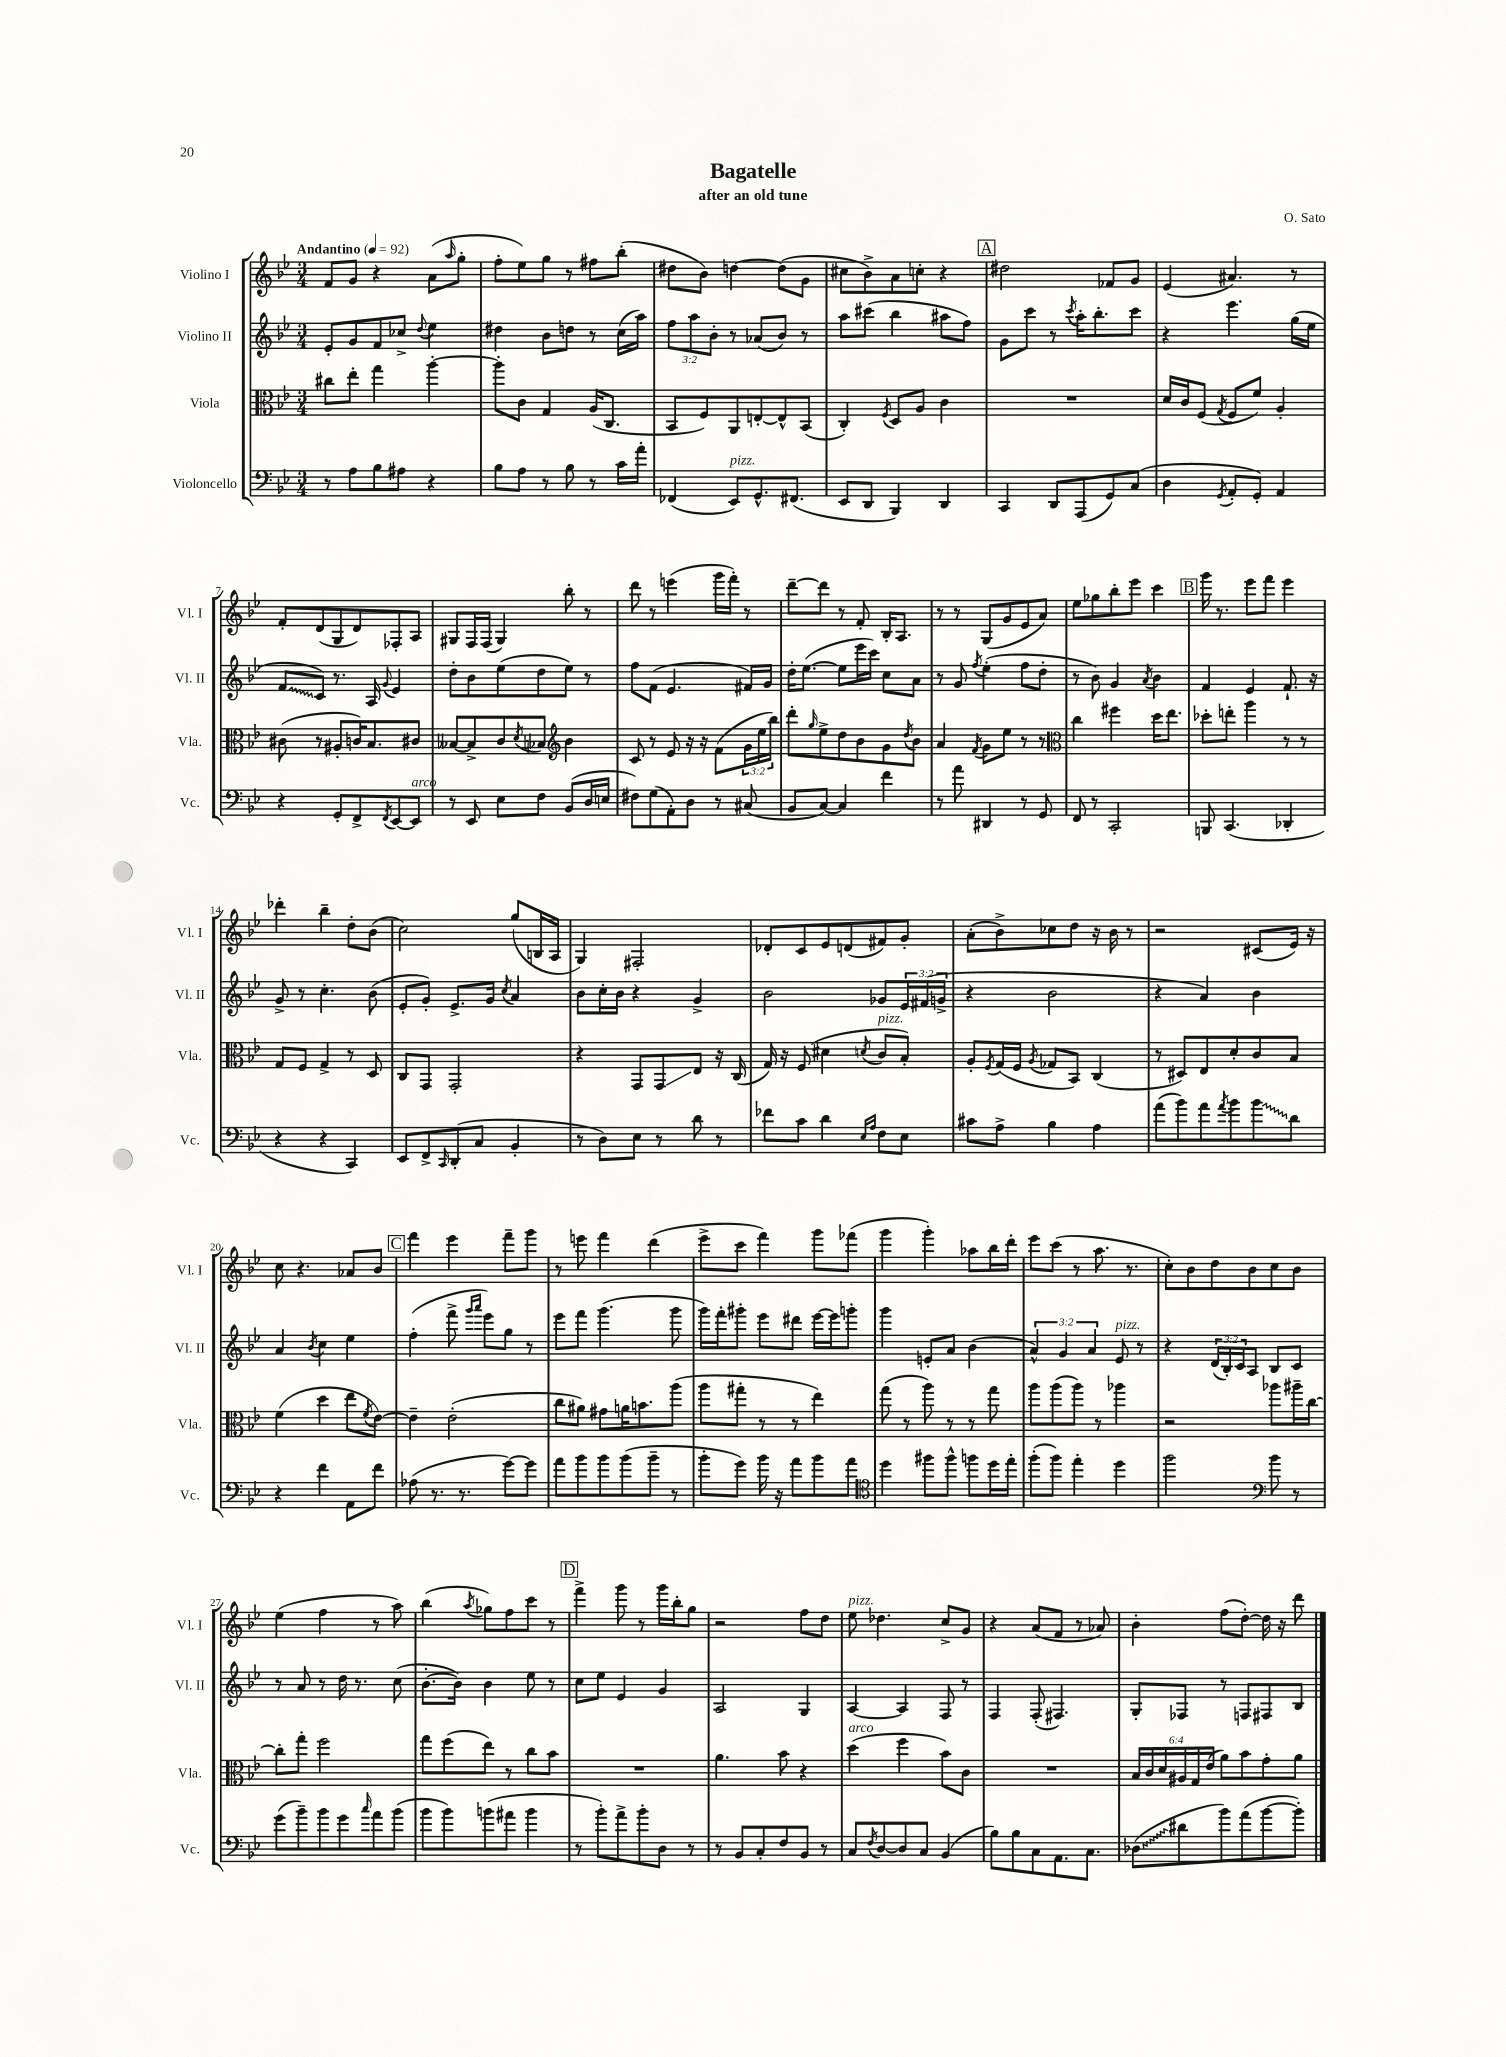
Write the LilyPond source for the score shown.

\header { title = "Bagatelle" composer = "O. Sato" subtitle = "after an old tune" }
<<
\new StaffGroup <<
\new Staff = "s0" \with { instrumentName = "Violino I" shortInstrumentName = "Vl. I" } {
    \clef treble \key bes \major \numericTimeSignature \time 3/4 \tempo "Andantino" 4 = 92
    f'8 g'8 r4 a'8( \grace { a''16 } g''8-. |
    f''8-. ees''8) g''8 r8 fis''8 bes''8-.( |
    dis''8 bes'8) d''4~ d''8( g'8 |
    cis''8 bes'8->) a'8 c''8-. r4 |
    \mark \markup { \box "A" } dis''2 fes'8 g'8 |
    ees'4( ais'4.) r8 |
    f'8-. d'8( g8 d'8) fes8-. a8 |
    gis8 f16 f16( gis4) bes''8-. r8 |
    d'''8 r8 e'''4( g'''16 f'''16-.) r8 |
    d'''8~-- d'''8 r8 f'8-. bes16-. a8. |
    r8 r8 g8( g'8 ees'8 a'8) |
    ees''8 ges''8 bes''8-. ees'''8 c'''4 |
    \mark \markup { \box "B" } g'''16 r8. ees'''8 f'''8 ees'''4 |
    des'''4-. bes''4-- d''8-. bes'8( |
    c''2) g''8( b16 a16 |
    g4) fis2-. |
    des'8-. c'8 ees'8 d'8( fis'8) g'8-. |
    a'8-.( bes'8->) ces''8 d''8 r16 bes'16 r8 |
    r2 cis'8( ees'16) r16 |
    c''8 r4. aes'8 bes'8 |
    \mark \markup { \box "C" } f'''4 ees'''4 f'''8-- g'''8 |
    r8 e'''8 f'''4 d'''4( |
    ees'''8-> c'''8 f'''4) g'''8 fes'''8( |
    g'''4 g'''4-.) aes''8 bes''16 d'''16-. |
    ees'''8 c'''8( r8 a''8. r8. |
    c''8-.) bes'8 d''8 bes'8 c''8 bes'8 |
    ees''4( f''4 r8 a''8) |
    bes''4( \acciaccatura { a''8 } ges''8) f''8 c'''8 r8 |
    \mark \markup { \box "D" } f'''4-> g'''8 r8 g'''16 bes''16-. g''8 |
    r2 f''8 d''8 |
    ees''8^\markup { \italic "pizz." } des''4. c''8-> g'8 |
    r4 a'8( f'8 r8 aes'8) |
    bes'4-. f''8( d''8~-.) d''16 r16 d'''8 \bar "|." |
}
\new Staff = "s1" \with { instrumentName = "Violino II" shortInstrumentName = "Vl. II" } {
    \clef treble \key bes \major \numericTimeSignature \time 3/4 \override Staff.TupletNumber.text = #tuplet-number::calc-fraction-text
    ees'8-. g'8 f'8 ces''8-> \appoggiatura { d''8 } ees''4 |
    dis''4 bes'8 d''8 r8 c''16( a''16) |
    \tuplet 3/2 { f''8 a''8 bes'8-. } r8 aes'8( bes'8) r8 |
    a''8 cis'''8( bes''4 ais''8 f''8) |
    \mark \markup { \box "A" } g'8 c'''8 r8 \acciaccatura { c'''8 } a''16-. bes''8.-. c'''8 |
    r4 ees'''4. g''16( ees''16 |
    \once \override Glissando.style = #'zigzag f'8\glissando c'8) r8. a16 \appoggiatura { g'8 } ees'4 |
    d''8-. bes'8 ees''8( d''8 ees''8) r8 |
    f''8 f'8( ees'4. fis'16) g'16 |
    d''16-. ees''8.~( ees''8 ees'''16 c'''16) c''8 a'8 |
    r8 g'8 \acciaccatura { f''8 } ees''4-.( f''8 d''8-. |
    r8 bes'8) g'4 \acciaccatura { a'8 } bes'4 |
    \mark \markup { \box "B" } f'4 ees'4 f'8.-! r16 |
    g'8-> r8 c''4.-. bes'8( |
    ees'8-. g'8-.) ees'8.-> g'16 \acciaccatura { c''8 } a'4 |
    bes'8 c''16-. bes'16 r4 g'4-> |
    bes'2 ges'8 \tuplet 3/2 { ees'16 fis'16( g'16-> } |
    r4 bes'2 |
    r4 a'4) bes'4 |
    a'4 \acciaccatura { bes'8 } c''4 ees''4 |
    \mark \markup { \box "C" } f''4-.( f'''8-> \grace { g'''16 a'''16 } ees'''8) g''8 r8 |
    ees'''8 f'''8 g'''4.( g'''8 |
    g'''16) f'''16-. gis'''8-. ees'''8 dis'''8 ees'''16~ ees'''16 g'''8-. |
    g'''4 e'8-. a'8 bes'4( |
    \tuplet 3/2 { a'4-^) g'4 a'4 } ees'8^\markup { \italic "pizz." } r8 |
    r4 \tuplet 3/2 { d'16( bes16-.) c'16 } a8 bes8 c'8 |
    r8 a'8 r8 d''16 r8. c''8( |
    bes'8.~-. bes'16) bes'4 ees''8 r8 |
    \mark \markup { \box "D" } c''8 ees''8 ees'4 g'4 |
    a2 g4 |
    a4~ a4 f8 r8 |
    f4 f8-.( fis4.) |
    g8-. fes8 r8 f8 fis8 bes8 \bar "|." |
}
\new Staff = "s2" \with { instrumentName = "Viola" shortInstrumentName = "Vla." } {
    \clef alto \key bes \major \numericTimeSignature \time 3/4 \override Staff.TupletNumber.text = #tuplet-number::calc-fraction-text
    cis''8 ees''8-. g''4 a''4~-. |
    a''8-. c'8 g4 a16( c8. |
    bes,8 f8) a,8 e8~-. e8-^ bes,8( |
    c4-.) \acciaccatura { f8 } d8 a8 c'4 |
    \mark \markup { \box "A" } R2. |
    d'16 c'16 f8( \acciaccatura { g8 } f8 f'8) a4-. |
    cis'8( r8 ais8-. c'16) bes8. cis'8 |
    beses8~ beses8-> c'8 \acciaccatura { d'8 } bes8 \clef treble bes'4 |
    c'8 r8 ees'8 r16 r16 f'8( \tuplet 3/2 { g'16 ees''16 bes''16) } |
    d'''8-. \grace { g''16 } ees''8-> d''8 bes'8 g'8 \acciaccatura { d''8 } bes'8 |
    a'4 \acciaccatura { f'8 } g'8 ees''8 r8 r8 |
    \clef alto c''4 fis''4 d''16 ees''8. |
    \mark \markup { \box "B" } des''8-. e''8-. a''4 r8 r8 |
    g8 f8 g4-> r8 d8 |
    c8 g,8 g,2-. |
    r4 g,8 g,8\glissando ees8 r16 c16( |
    g16) r16 f8( dis'4 \acciaccatura { d'8 } c'8^\markup { \italic "pizz." } bes8-.) |
    a8-. \acciaccatura { f8 } g16( f16 \acciaccatura { a8 } ges8 bes,8) c4( |
    r8 dis8) ees8 d'8-. c'8 bes8 |
    f'4( d''4 ees''8 \acciaccatura { f'8 } ees'8~) |
    \mark \markup { \box "C" } ees'4-- ees'2-.( |
    c''8 ais'8) gis'8 a'16 b'8. a''8( |
    a''8 gis''8-. r8 r8 ees''4) |
    g''8( r8 a''8) r8 r8 g''8 |
    a''8 a''8( a''8) r8 aes''4 |
    r2 aes''8 ais''16-- c''16~ |
    c''8-. g''8-. f''2 |
    g''8 f''8( ees''8) r8 c''8 bes'8 |
    \mark \markup { \box "D" } R2. |
    a'4. bes'8 r4 |
    d''4^\markup { \italic "arco" }( f''4 bes'8) c'8 |
    R2. |
    \tuplet 6/4 { bes16 c'16 d'16 ais16 g16 ees'16( } a'8) bes'8 g'8-. a'8 \bar "|." |
}
\new Staff = "s3" \with { instrumentName = "Violoncello" shortInstrumentName = "Vc." } {
    \clef bass \key bes \major \numericTimeSignature \time 3/4
    r8 a8 bes8 ais8 r4 |
    bes8 a8 r8 bes8 r8 c'16 a'16-. |
    fes,4( ees,8^\markup { \italic "pizz." }) g,8.-^ fis,8.( |
    ees,8 d,8 bes,,4) d,4 |
    \mark \markup { \box "A" } c,4 d,8 a,,8( g,8) c8( |
    d4 \acciaccatura { g,8 } a,8-. g,8-.) a,4 |
    r4 g,8-. f,8-> \acciaccatura { f,8 } ees,8~ ees,8^\markup { \italic "arco" } |
    r8 ees,8 ees8 f8 bes,8( d16 e16 |
    fis8) g8( a,8-.) d8 r8 cis8( |
    bes,8 c8~) c4 f'4 |
    r8 a'8 dis,4 r8 g,8 |
    f,8 r8 c,2-. |
    \mark \markup { \box "B" } b,,8 c,4.( des,4-. |
    r4 r4 c,4) |
    ees,8 f,8-> \grace { c,16 } d,8-.( c8 bes,4-. |
    r8 d8) ees8 r8 d'8 r8 |
    fes'8 c'8 d'4 \grace { ees16 a16 } f8 ees8 |
    cis'8 a8-> bes4 a4 |
    a'8( bes'8) a'8 \acciaccatura { a'8 } bes'8 \once \override Glissando.style = #'zigzag bes'8\glissando d'8 |
    r4 f'4 a,8 f'8 |
    \mark \markup { \box "C" } aes8( r8. r8. g'8~) g'8 |
    a'8 bes'8 bes'8 bes'8( bes'8-- r8 |
    bes'8-. g'8) bes'16 r16 a'8 bes'8 a'8 |
    \clef tenor d''4 fis''8 fis''8-^ f''8 d''16 ees''16-. |
    f''8-.( f''8) ees''4-. d''4 |
    f''2 \clef bass bes'8 r8 |
    g'8( bes'8--) bes'8 g'8 \grace { c''16 } a'8 bes'8( |
    bes'8 bes'8) b'8( ais'8 b'4 |
    \mark \markup { \box "D" } r8 bes'8-.) a'8-> bes'8-. d8 r8 |
    r8 bes,8 c8-. f8 bes,8 r8 |
    c8 \acciaccatura { f8 } d8~ d8 c8 bes,4( |
    bes8) bes8 c8 a,8. c8. |
    \once \override Glissando.style = #'zigzag des8\glissando( dis'8 bes'8) a'8( bes'8~ bes'8-.) \bar "|." |
}
>>
>>
